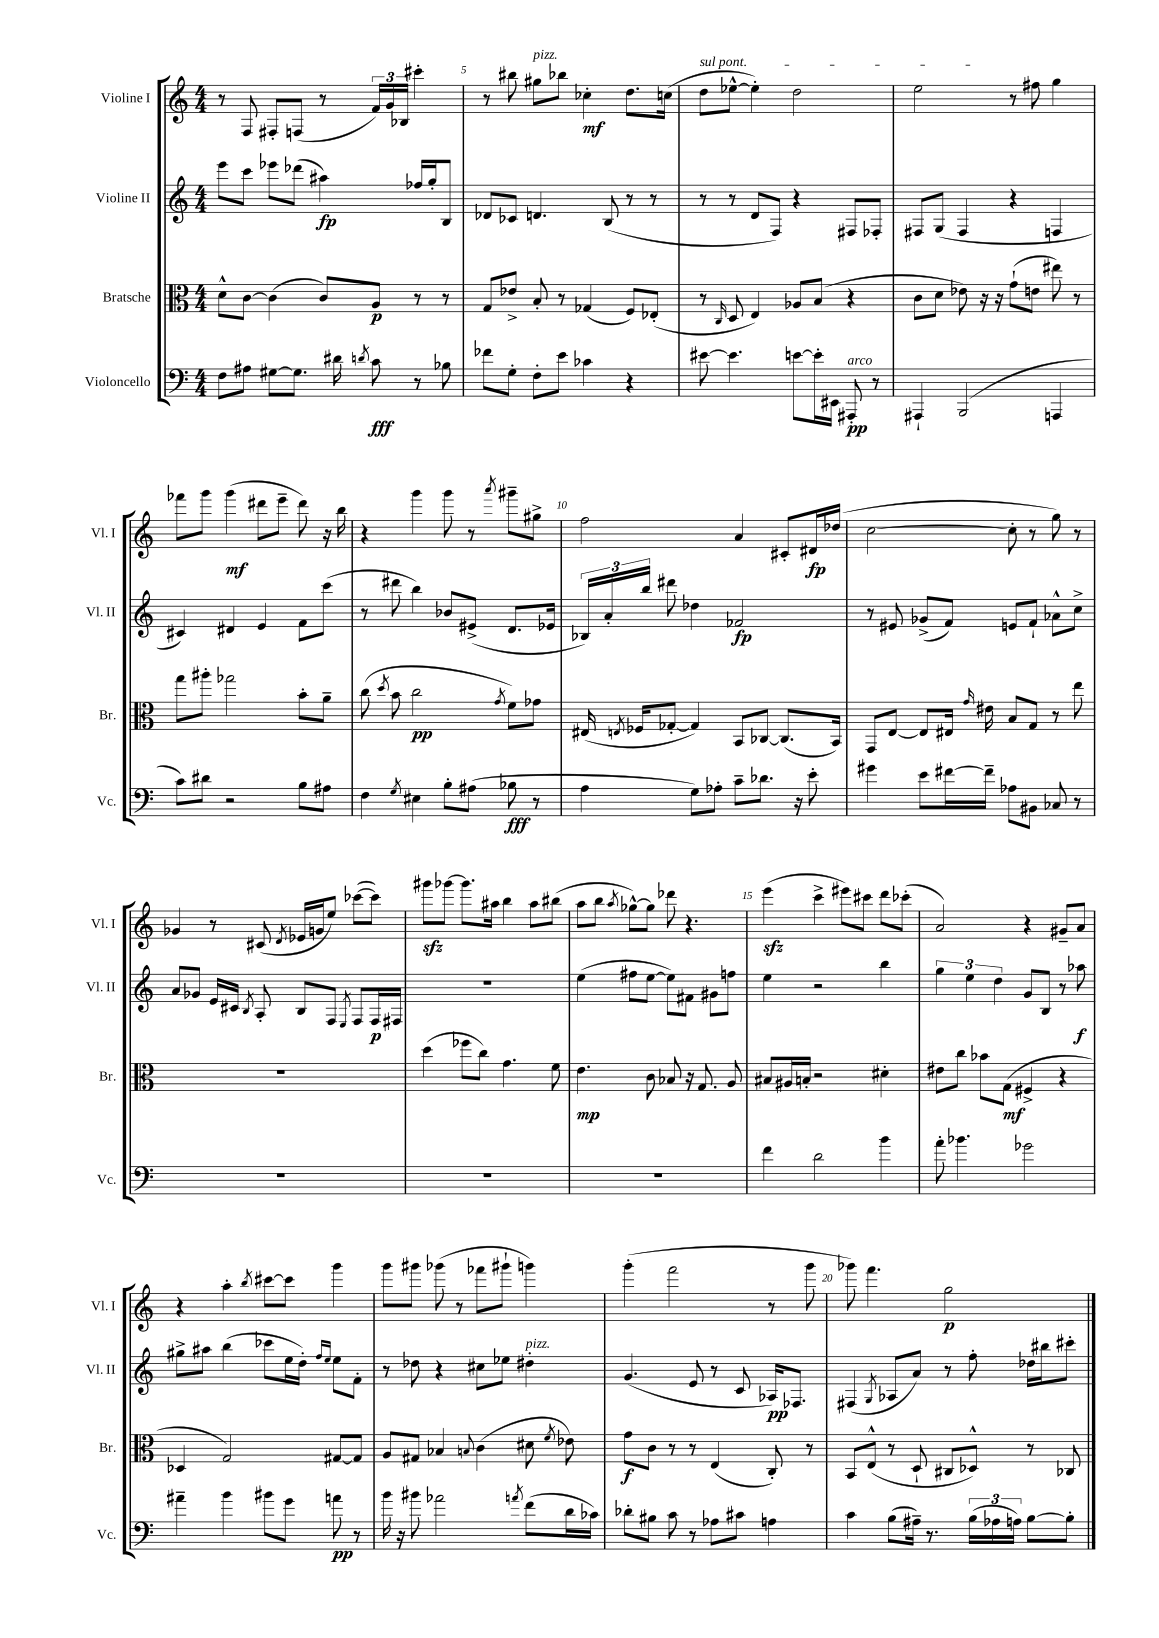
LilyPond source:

<<
\new StaffGroup <<
\new Staff = "s0" \with { instrumentName = "Violine I" shortInstrumentName = "Vl. I" } {
    \clef treble \key c \major \numericTimeSignature \time 4/4
    \autoBeamOff r8 f8 fis8[-. f8]( r8 \tuplet 3/2 { f'16[) g'16 bes16] } cis'''4-. |
    r8 bis''8 gis''8[^\markup { \italic "pizz." } bes''8] ces''4-.\mf d''8.[ c''16]( |
    \once \override TextSpanner.bound-details.left.text = \markup { \italic "sul pont." } d''8[\startTextSpan ees''8]~-^ ees''4-.) d''2 |
    e''2\stopTextSpan r8 fis''8 g''4 |
    fes'''8[ g'''8] g'''4\mf( dis'''8[ e'''8]-- dis'''8) r16 b''16 |
    r4 g'''4 g'''8 r8 \acciaccatura { a'''8 } gis'''8[-- gis''8]-> |
    f''2 a'4 cis'8[-. dis'16\fp des''16]( |
    c''2~ c''8-. r8 g''8) r8 |
    ges'4 r8 cis'8( \acciaccatura { d'8 } ees'16[ g'16 e''8]) ces'''8[~( ces'''8]) |
    gis'''8[\sfz ges'''8]~ ges'''8.[ ais''16] b''4 ais''8[ bis''8]( |
    a''8[ b''8] \acciaccatura { a''8 } ges''8[~-^) ges''8] des'''8 r4. |
    e'''4\sfz( c'''4-> eis'''8[) cis'''8] d'''8[ ces'''8]-.( |
    a'2) r4 gis'8[-- a'8] |
    r4 a''4-. \acciaccatura { b''8 } cis'''8[~ cis'''8] g'''4 |
    g'''8[ gis'''8] ges'''8( r8 fes'''8[ gis'''8]-! g'''4) |
    g'''4-.( f'''2 r8 g'''8 |
    ges'''8) f'''4. g''2\p \bar "|." |
}
\new Staff = "s1" \with { instrumentName = "Violine II" shortInstrumentName = "Vl. II" } {
    \clef treble \key c \major \numericTimeSignature \time 4/4
    \autoBeamOff e'''8[ c'''8] ees'''8[ des'''8]( ais''4\fp) fes''16[ g''16-. b8] |
    des'8[ ces'8] d'4. b8( r8 r8 |
    r8 r8 d'8[ f8]) r4 fis8[ fes8]-. |
    fis8[ g8]( fis4 r4 f4 |
    cis'4) dis'4 e'4 f'8[ c'''8]( |
    r8 dis'''8 b''4) bes'8[ eis'8]->( d'8.[ ees'16] |
    \tuplet 3/2 { bes16[) a'16-. b''16] } dis'''8 des''4 fes'2\fp |
    r8 eis'8 ges'8[->( f'8]) e'8[ f'8]-! aes'8[-^ c''8]-> |
    a'8[ ges'8] e'16[ cis'16] \acciaccatura { b8 } a8-. b8[ f8] \acciaccatura { e8 } f8[ f16\p fis16] |
    R1 |
    e''4( fis''8[ e''8]~ e''8[) fis'8] gis'8[ f''8] |
    e''4 r2 b''4 |
    \tuplet 3/2 { g''4 e''4 d''4 } g'8[ b8] r8 aes''8\f |
    gis''8[-> ais''8] b''4( ces'''8[ e''16 d''16]-.) \grace { f''16[ e''16] } e''8[ f'8]-. |
    r8 des''8 r4 cis''8[ ees''8] dis''4-.^\markup { \italic "pizz." } |
    g'4.( e'8 r8 c'8 aes16[\pp) fes8.] |
    fis4( \acciaccatura { g8 } aes8[ a'8]) r8 f''8-. des''16[ bis''16 cis'''8]-. \bar "|." |
}
\new Staff = "s2" \with { instrumentName = "Bratsche" shortInstrumentName = "Br." } {
    \clef alto \key c \major \numericTimeSignature \time 4/4
    \autoBeamOff d'8[-^ c'8]~ c'4( c'8[) a8]\p r8 r8 |
    g8[ ees'8]-> b8-. r8 ges4( f8[) ees8]-.( |
    r8 \grace { c16 } d8 e4) aes8[ b8]( r4 |
    c'8[ d'8] ees'8) r16 r16 g'8[-!( e'8] eis''8) r8 |
    g''8[ ais''8]-. ges''2 b'8[-. a'8]-- |
    c''8( \acciaccatura { d''8 } b'8 c''2\pp \acciaccatura { g'8 } f'8[) ges'8] |
    eis16( \acciaccatura { e8 } fes16[ ges8]~-. ges4) b,8[ ces8]~ ces8.[( b,16]) |
    g,8[ e8]~ e8[ eis16] \grace { g'16 } eis'16 b8[ g8] r8 e''8 |
    R1 |
    d''4( fes''8[ c''8]) g'4. f'8 |
    e'4.\mp c'8 bes8 r16 g8. a8 |
    bis8[ ais16 b16]-. r2 dis'4-. |
    eis'8[ c''8] bes'8[ g8]\mf( fis4-> r4 |
    des4 g2) gis8[~ gis8] |
    a8[ gis8] bes4 \appoggiatura { b8 } c'4( dis'8 \acciaccatura { f'8 } ees'8) |
    g'8[\f c'8] r8 r8 e4( c8-.) r8 |
    b,8[ e8]-^( r8 d8-! cis8[ des8]-^) r8 ces8 \bar "|." |
}
\new Staff = "s3" \with { instrumentName = "Violoncello" shortInstrumentName = "Vc." } {
    \clef bass \key c \major \numericTimeSignature \time 4/4
    \autoBeamOff f8[ ais8] gis8[~ gis8.] dis'16 \acciaccatura { d'8 } c'8\fff r8 bes8 |
    fes'8[ g8]-. f8[-. e'8] ces'4 r4 |
    eis'8~ eis'4. e'8[~ e'16-. eis,16] ais,,8-.\pp^\markup { \italic "arco" } r8 |
    ais,,4-! b,,2( a,,4 |
    c'8[) dis'8] r2 b8[ ais8] |
    f4 \acciaccatura { g8 } eis4 b8[-. ais8]( bes8\fff r8 |
    a4 g8[) aes8]-. c'8[-- des'8.] r16 e'8-. |
    gis'4 e'8[ fis'16~ fis'16]-- aes8[ bis,8] ces8 r8 |
    R1 |
    R1 |
    R1 |
    f'4 d'2 b'4 |
    a'8-. bes'4. ges'2 |
    ais'4-- b'4 bis'8[ g'8] a'8\pp r8 |
    b'16 r16 bis'8 aes'2 \acciaccatura { a'8 } f'8[( d'16 ces'16]) |
    des'8[-. bis8] c'8 r8 aes8[ cis'8] a4 |
    c'4 b8[( ais16]--) r8. \tuplet 3/2 { b16[( aes16 a16]) } b8[~ b8]-. \bar "|." |
}
>>
>>
\layout { \context { \Score currentBarNumber = #4 \override BarNumber.break-visibility = ##(#f #t #t) barNumberVisibility = #(every-nth-bar-number-visible 5) } }
